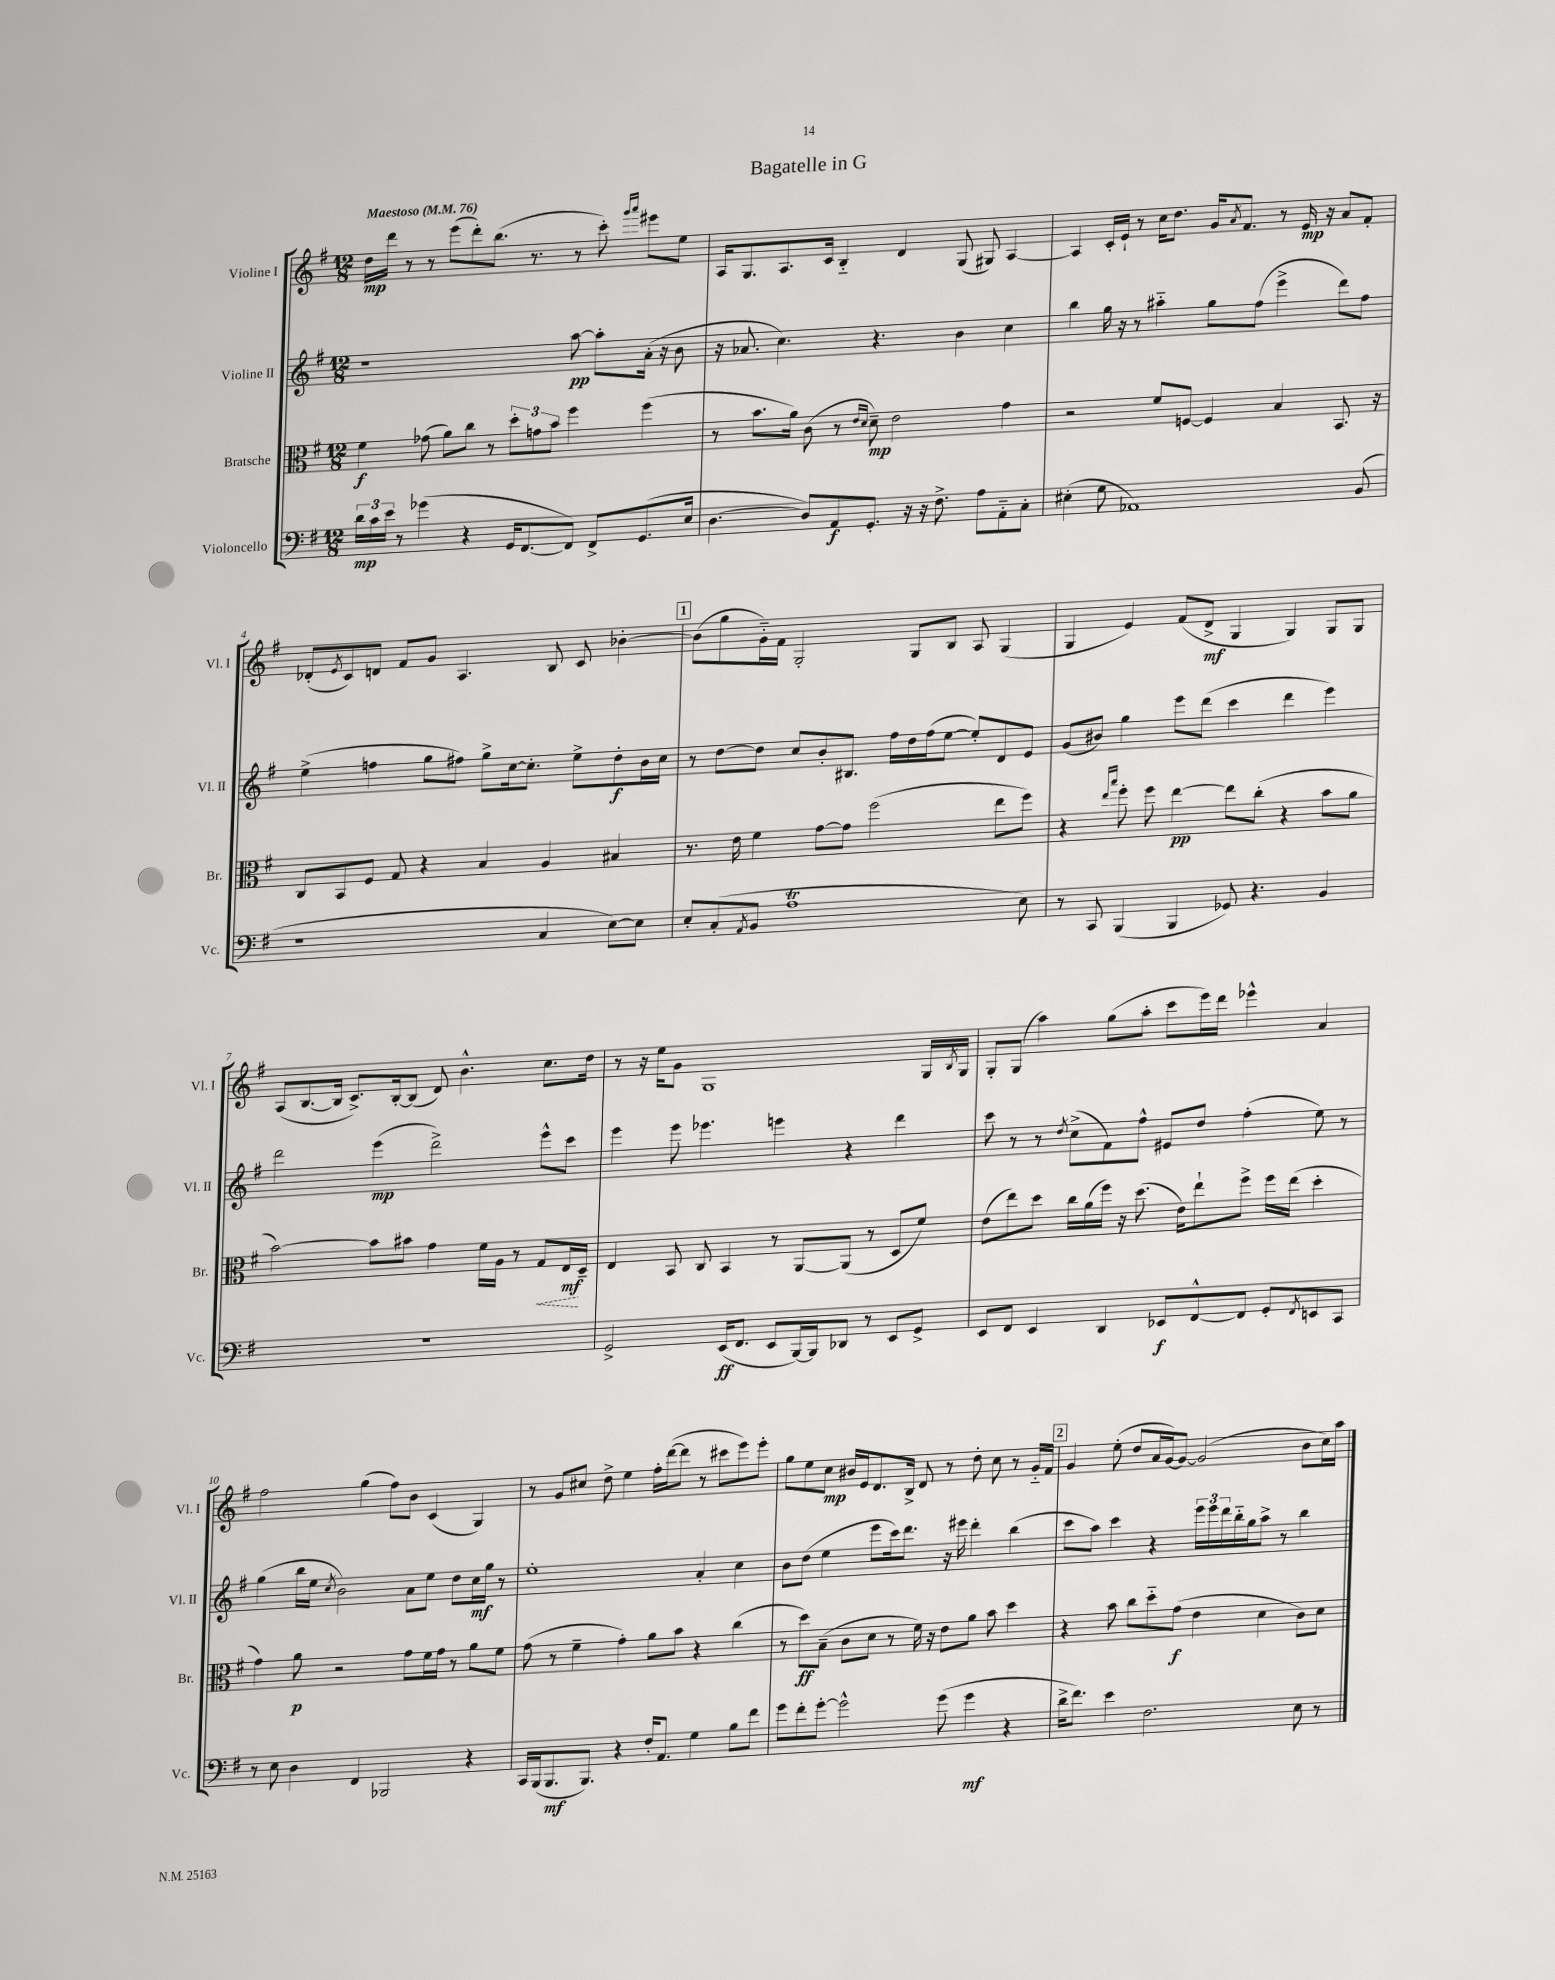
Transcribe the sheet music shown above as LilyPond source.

\header { title = "Bagatelle in G" }
<<
\new StaffGroup <<
\new Staff = "s0" \with { instrumentName = "Violine I" shortInstrumentName = "Vl. I" } {
    \clef treble \key g \major \numericTimeSignature \time 12/8 \tempo "Maestoso" 4 = 76
    d''16\mp d'''16 r8 r8 e'''8( d'''8-.) b''8.( r8. r8 c'''8-.) \grace { g'''16 a'''16 } eis'''8 e''8 |
    a16 g8. a8. c'16 b4-_ d'4 g8( gis8) a4~ |
    a4 c'16-. e'16-! r8 c''16 d''8. g'16 \acciaccatura { a'8 } fis'8. r8 e'16\mp r16 a'8 fis'8-. |
    des'8-.( \acciaccatura { e'8 } c'8) d'8 fis'8 g'8 a4. b8 c'8 bes'4~-. |
    \mark \markup { \box "1" } bes'8( g''8 g'16-_) fis'16 g2-. g8 b8 a8 g4( |
    g4 e'4) fis'8( d'8->\mf g4 g4) g8 g8 |
    a8( b8.~ b16 c'8.->) b16~-. b8( d'8) b'4.-^ c''8. d''16 |
    r8 r16 e''16 g'8 g1 g16 \acciaccatura { b8 } g16 |
    g8-. g8( a''4) g''8( a''8-. c'''8 e'''16) d'''16 ees'''4-^ a'4 |
    fis''2 g''4( fis''8) b'8 c'4( g4) |
    r8 g'8 cis''8 d''8-> e''4 fis''16-. d'''16~( d'''8 r8 cis'''8 e'''8) e'''8-. |
    g''8 e''8 c''8\mp bis'16 e'16 d'8. b16-> d'8 r8 d''8-. c''8 r8 g'16-_ fis'16 |
    \mark \markup { \box "2" } g'4 e''8-.( d''8 a'16 g'16~) g'8~ g'2( b'8 c''16) a''16 \bar "|." |
}
\new Staff = "s1" \with { instrumentName = "Violine II" shortInstrumentName = "Vl. II" } {
    \clef treble \key g \major \numericTimeSignature \time 12/8
    r1 a''8~\pp a''8-. a'16-.( r16 b'8 |
    r16 aes'8. c''4.) r4. b'4 c''4 |
    b''4 g''16 r16 r8 ais''4-_ g''8 fis''8( e'''4-> d'''8) fis''8 |
    e''4->( f''4 g''8 fis''8) g''8-> c''16~ c''8.-. e''8-> d''8-.\f b'16 c''16 |
    \mark \markup { \box "1" } r8 d''8~ d''8 c''8 b'8-. bis8. fis''16 d''16 fis''16( e''8~ e''8-.) d'8 e'8 |
    g'8( bis'8) g''4 e'''8 d'''8( c'''4 d'''4 e'''4) |
    d'''2 e'''4\mp( d'''2->) e'''8-^ c'''8 |
    e'''4 e'''8 ees'''4. e'''4 r4 d'''4 |
    c'''8 r8 r8 \acciaccatura { d''8 } c''8->( fis'8) fis''8-^ eis'8 d''8 fis''4-.( e''8) r8 |
    g''4( b''16 e''16 \acciaccatura { c''8 } b'2) a'8 e''8 d''8 c''16\mf g''16 r8 |
    e''1-. a'4-. c''4 |
    b'8 d''8( e''4 e'''8 c'''16) d'''8. r16 eis'''16 d'''4-. b''4( |
    \mark \markup { \box "2" } c'''8 a''8) c'''4 r4 \tuplet 3/2 { e'''16 e'''16 d'''16 } b''16-_ g''16 a''8-> r8 b''4 \bar "|." |
}
\new Staff = "s2" \with { instrumentName = "Bratsche" shortInstrumentName = "Br." } {
    \clef alto \key g \major \numericTimeSignature \time 12/8
    fis'4\f ges'8( a'8) c''8 r8 \tuplet 3/2 { d''8-. g'8 b'8 } fis''4 fis''4( |
    r8 b'8. a'16) c'8( r8 \grace { e'16 d'16 } d'8--\mp) e'2 g'4 |
    r2 fis'8 f8~ f4 b4 b,8. r16 |
    c8 b,8 fis8 g8 r4 b4 a4 bis4 |
    \mark \markup { \box "1" } r8. e'16 fis'4 g'8~ g'8 fis''2( e''8 fis''8) |
    r4 \grace { e''16 b''16 } fis''8-. fis''8 e''4~\pp e''8 c''8-.( r4 b'8 a'8 |
    b'2~) b'8 bis'8 g'4 fis'16 a16 r8 \once \override Hairpin.style = #'dashed-line g8\< e16\mf\! d16-- |
    e4 b,8 c8 b,4 r8 a,8~ a,8( r8 d8 fis'8) |
    e'8( e''8) d''8 c''16 a'16( fis''16) r16 d''8.( e'16) e''8-! fis''8-> fis''16 e''16( d''4-. |
    g'4) a'8\p r2 g'8 fis'16 g'16 r8 a'8 fis'8 |
    g'8( r8 fis'4-- g'4-.) a'8 b'8 r4 c''4( |
    r8 d''8\ff) b8--( c'8 d'8 r8 fis'16) r16 e'8 a'8 b'8 d''4 |
    \mark \markup { \box "2" } r4 b'8 c''8 d''8-_ g'8\f( e'4 d'4 c'8) d'8 \bar "|." |
}
\new Staff = "s3" \with { instrumentName = "Violoncello" shortInstrumentName = "Vc." } {
    \clef bass \key g \major \numericTimeSignature \time 12/8
    \tuplet 3/2 { d'16\mp c'16 e'16 } r8 ges'4( r4 g,16 fis,8.~ fis,8) fis,8-> g,8.( e16 |
    d4.~ d8) a,8\f g,8.-. r16 r16 fis8.-> a8 a,8-_ c8-. |
    eis4-.( g8 aes,1) b,8( |
    r1 c4 e8~) e8 |
    \mark \markup { \box "1" } e8-. c8-.( \acciaccatura { a,8 } b,8 a1\trill e8) |
    r8 c,8 b,,4( b,,4 ges,8) r4. b,4 |
    R1. |
    g,2-> e,16\ff( fis,8. e,8 b,,16~) b,,16 des,8 r8 e,8 g,8-> |
    e,8 fis,8 e,4 d,4 ees,8\f fis,8~-^ fis,8 g,8-. \acciaccatura { fis,8 } e,8 c,8 |
    r8 e8 d4 fis,4 bes,,2 r4 |
    c,16 b,,16( b,,8.\mf b,,8.) r4 fis16-. a,8. g4 b8 fis'8 |
    g'8 fis'8-. g'8~-. g'2-^ g'8( g'4\mf r4 |
    \mark \markup { \box "2" } d'16-> fis'8.) e'4 fis2. e8 r8 \bar "|." |
}
>>
>>
